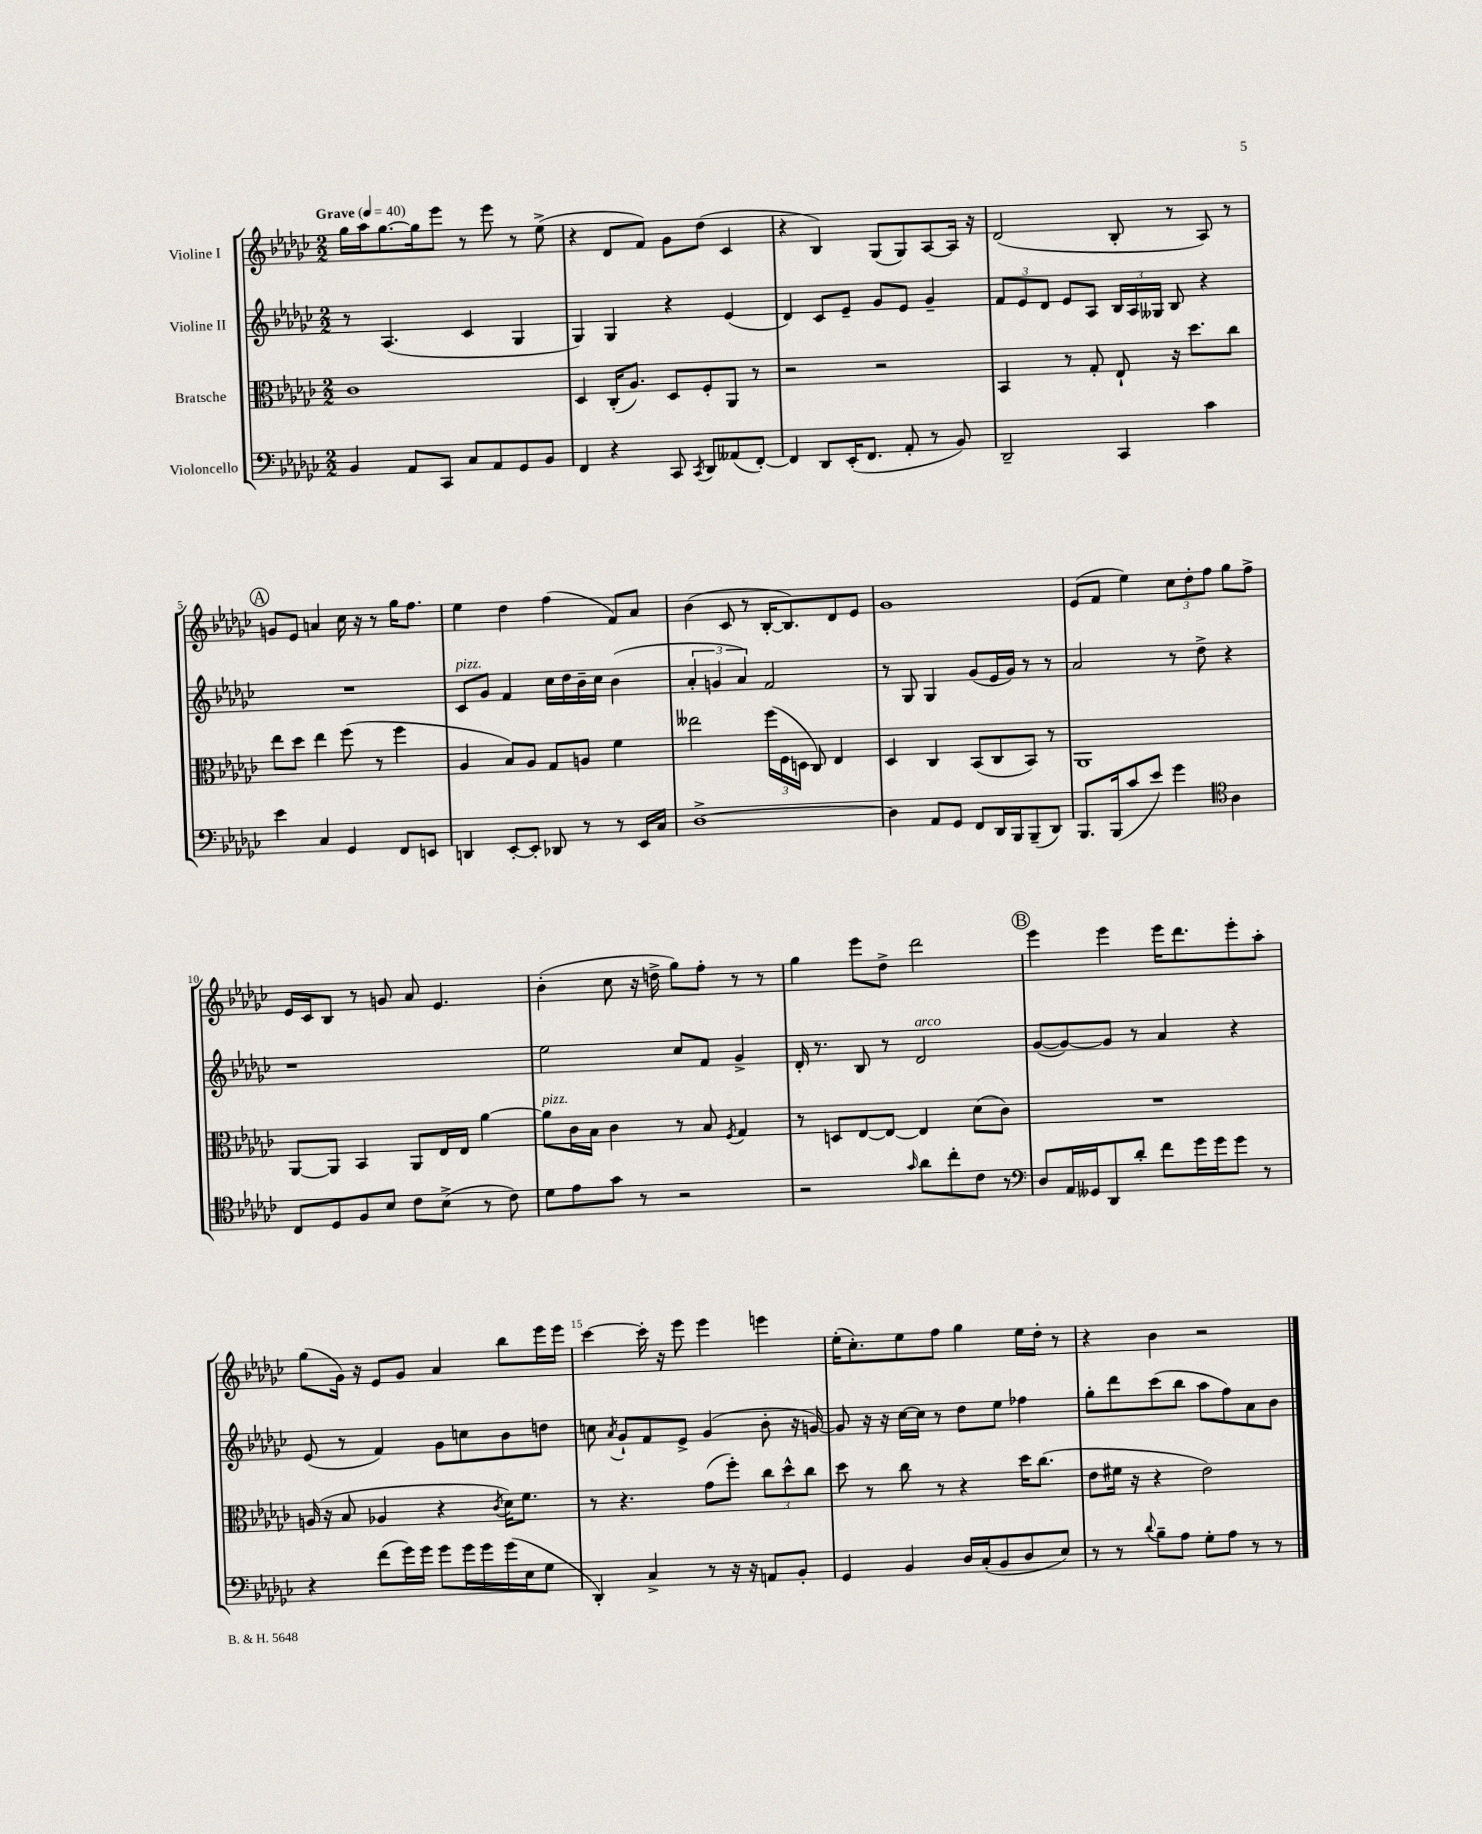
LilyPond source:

<<
\new StaffGroup <<
\new Staff = "s0" \with { instrumentName = "Violine I" } {
    \clef treble \key ges \major \numericTimeSignature \time 2/2 \tempo "Grave" 4 = 40
    \autoBeamOff ges''16[ aes''16 ges''8.~ ges''16 ees'''8] r8 ees'''8 r8 ees''8->( |
    r4 des'8[ f'8]) ges'8[ des''8]( ces'4 |
    r4 bes4) ges8[( ges8) aes8~ aes16] r16 |
    des'2( bes8-. r8 aes8) r8 |
    \mark \markup { \circle "A" } g'8[ ees'8] a'4 ces''16 r16 r8 ges''16[ f''8.] |
    ees''4 des''4 f''4( f'8[) aes'8] |
    bes'4( ces'8 r8 bes16[~-. bes8.) des'8 ees'8] |
    ges'1 |
    ees'8[( f'8] ees''4) \tuplet 3/2 { ces''8[ des''8-. f''8] } ges''8[ f''8]-> |
    ees'16[ ces'16 bes8] r8 g'8 aes'8 ees'4. |
    bes'4-.( ces''8 r16 d''16-> ges''8[) f''8]-. r8 r8 |
    ges''4 ees'''8[ des''8]-> des'''2 |
    \mark \markup { \circle "B" } ees'''4 ees'''4 ees'''16[ des'''8. ees'''8-. aes''8]-. |
    ges''8[( ges'16]) r16 ees'8[ ges'8] aes'4 bes''8[ ees'''16 ees'''16] |
    ces'''4~ ces'''16-. r16 ees'''8 ees'''4 e'''4 |
    ees''16[-.( ces''8.-.) ees''8 f''8] ges''4 ees''16[ des''16]-. r8 |
    r4 bes'4 r2 \bar "|." |
}
\new Staff = "s1" \with { instrumentName = "Violine II" } {
    \clef treble \key ges \major \numericTimeSignature \time 2/2
    \autoBeamOff r8 aes4.( ces'4 ges4 |
    ges4) ges4 r4 ees'4( |
    des'4) ces'8[ ees'8]-- ges'8[ ees'8] ges'4-- |
    \tuplet 3/2 { f'8[ ees'8 des'8] } ees'8[ aes8] \tuplet 3/2 { bes16[ aes16 geses16] } bes8 r4 |
    \mark \markup { \circle "A" } R1 |
    ces'8[^\markup { \italic "pizz." } ges'8] f'4 ces''16[ des''16 bes'16-- ces''16] bes'4( |
    \tuplet 3/2 { aes'4-. g'4 aes'4) } f'2 |
    r8 ges8 ges4 ges'8[( ees'16 ges'16]) r8 r8 |
    aes'2 r8 des''8-> r4 |
    r1 |
    ees''2 ces''8[ f'8] ges'4-> |
    des'16-. r8. bes8 r8 des'2^\markup { \italic "arco" } |
    \mark \markup { \circle "B" } ges'8[~( ges'8~) ges'8] r8 aes'4 r4 |
    ees'8( r8 f'4) ges'8[ c''8 bes'8 d''8] |
    c''8 \acciaccatura { aes'8 } ges'8[-! f'8 ees'8]-> ges'4( bes'8-. r16 g'16~) |
    g'8 r16 r16 ces''16[~ ces''16] r8 des''8[ ees''8] fes''4 |
    ges''8[-. des'''8 ces'''8( bes''8] aes''8[ f''8) aes'8 bes'8] \bar "|." |
}
\new Staff = "s2" \with { instrumentName = "Bratsche" } {
    \clef alto \key ges \major \numericTimeSignature \time 2/2
    \autoBeamOff ces'1 |
    des4 ces16[-.( aes8.]) des8[ f8-. aes,8] r8 |
    r2 r2 |
    bes,4 r8 ges8-. ees8-! r16 des''8.[ ces''8] |
    \mark \markup { \circle "A" } ees''8[ des''8] ees''4 f''8( r8 f''4 |
    aes4 bes8[) aes8] ges8[ a8] f'4 |
    eeses''2 \tuplet 3/2 { f''16[( f16 d16] } ces8) ees4 |
    des4 ces4 bes,8[( ces8 bes,8]) r8 |
    aes,1 |
    aes,8[~ aes,8] bes,4 aes,8[ ees16 ees16] aes'4~ |
    aes'8[^\markup { \italic "pizz." } ces'16 bes16] ces'4 r8 bes8 \acciaccatura { f8 } ges4 |
    r8 d8[ ees8~ ees8]~ ees4 des'8[( ces'8]) |
    \mark \markup { \circle "B" } R1 |
    a16( r16 bes8 aes4 r4 \acciaccatura { ces'8 } des'16[) f'8.] |
    r8 r4. ges'8[( f''8]-.) \tuplet 3/2 { ces''8[ des''8-^ ces''8] } |
    des''8 r8 ces''8 r8 r4 des''16[ ces''8.]( |
    ees'8[ fis'16] r16 r4 ees'2) \bar "|." |
}
\new Staff = "s3" \with { instrumentName = "Violoncello" } {
    \clef bass \key ges \major \numericTimeSignature \time 2/2
    \autoBeamOff bes,4 aes,8[ ces,8] ces8[ aes,8 ges,8 bes,8] |
    f,4 r4 ces,8 \acciaccatura { ces,8 } des,8[ aeses,8( f,8]~-.) |
    f,4 des,8[ ees,16-.( f,8.] aes,8-. r8 bes,8) |
    des,2-- ces,4 ces'4 |
    \mark \markup { \circle "A" } ees'4 ces4 ges,4 f,8[ e,8] |
    d,4 ees,8[~-. ees,8]-. des,8 r8 r8 ees,16[ ces16] |
    des1~-> |
    des4 aes,8[ ges,8] f,8[ des,16 bes,,16 bes,,8--( des,8]) |
    bes,,8.[ bes,,16( ces'8 ees'8]) ges'4 \clef tenor aes4 |
    ces8[ des8 f8 bes8] ces'8[ bes8]->( r8 ces'8) |
    des'8[ ees'8 ges'8] r8 r2 |
    r2 \grace { ges'16 } aes'8[ ces''8-. ces'8] r8 |
    \mark \markup { \circle "B" } \clef bass des8[ aes,16 geses,16 des,8 des'8]-. f'8[ ges'16 ges'16 ges'8] r8 |
    r4 f'8[( ges'16) ges'16] ges'8[ ges'16 ges'16 ges'16( ees16 ges8] |
    des,4-.) ces4-> r8 r16 r16 a,8[ bes,8]-. |
    ges,4 bes,4 des16[ ces16-.( bes,8 des8 ees8]) |
    r8 r8 \appoggiatura { des'8 } bes8[-- aes8] ges8[-. aes8] r8 r8 \bar "|." |
}
>>
>>
\layout { \context { \Score \override BarNumber.break-visibility = ##(#f #t #t) barNumberVisibility = #(every-nth-bar-number-visible 5) } }
